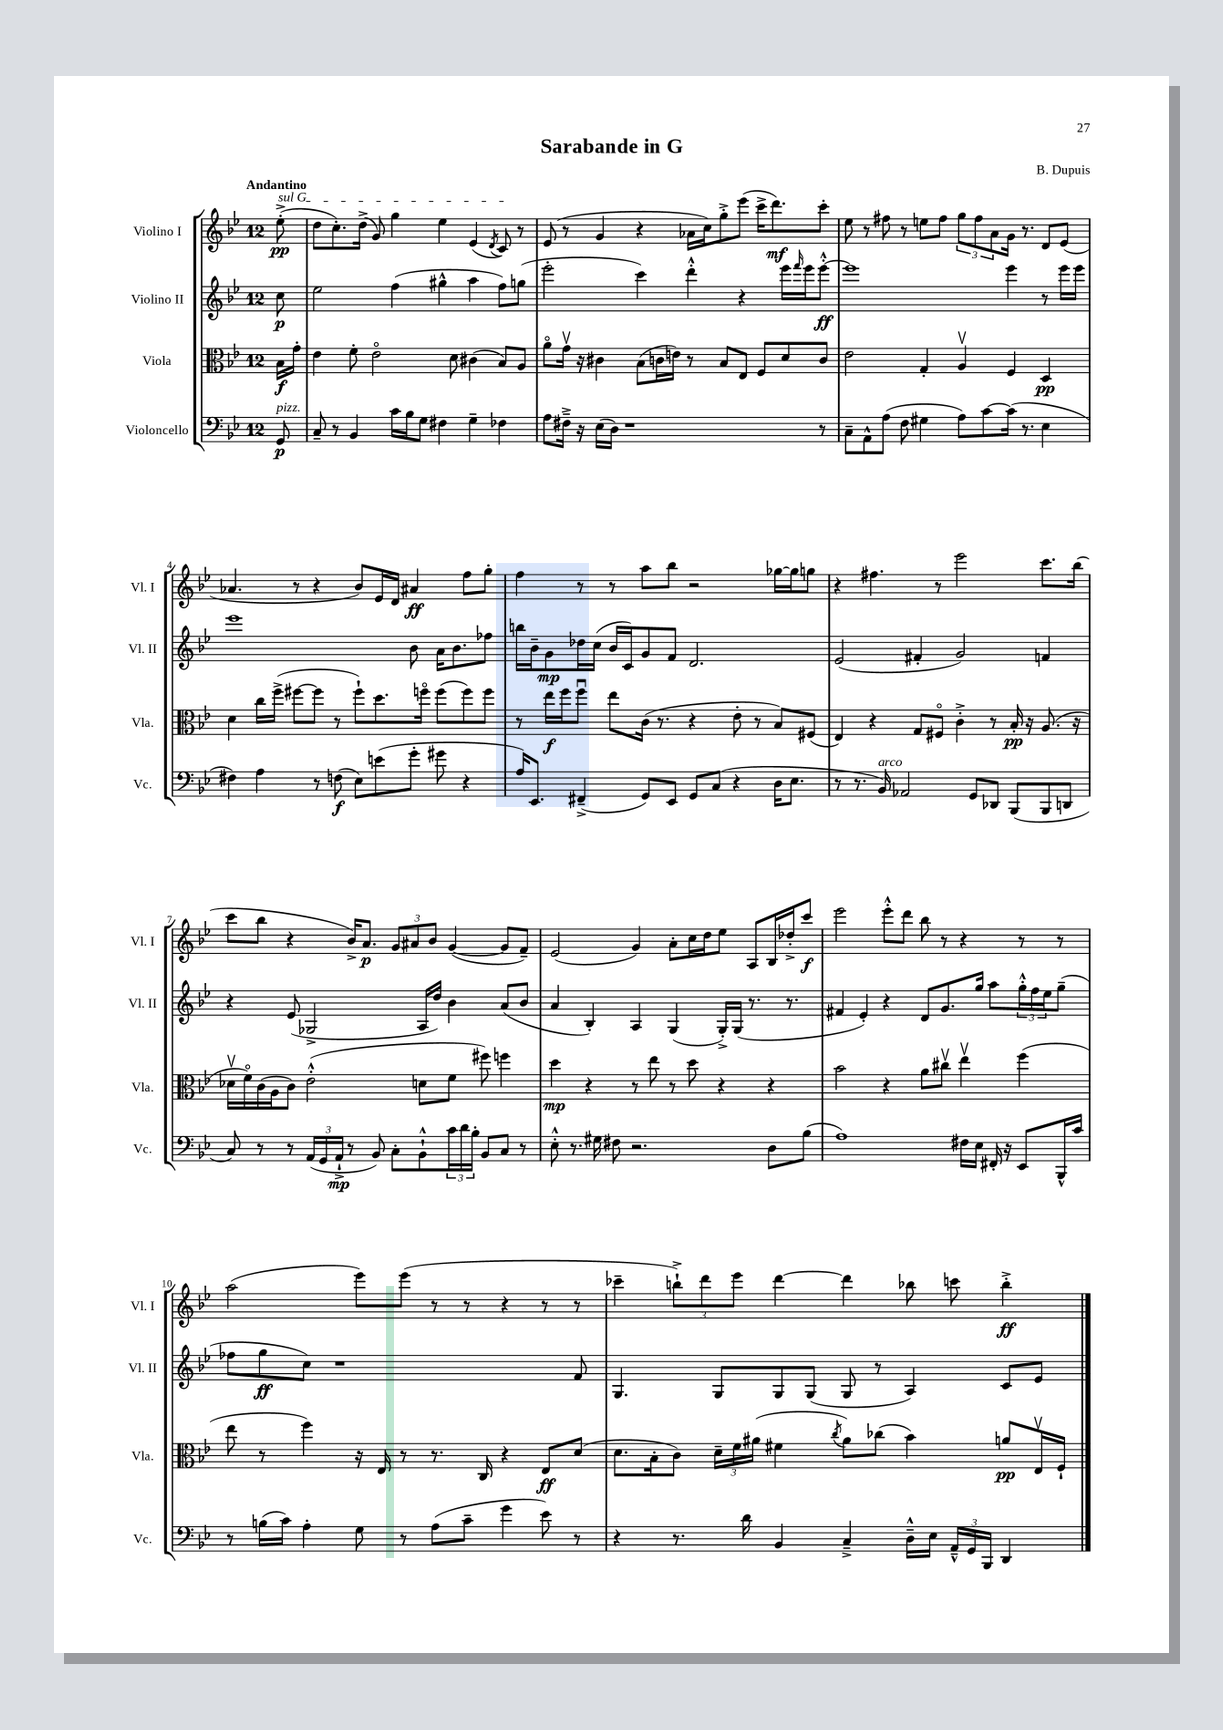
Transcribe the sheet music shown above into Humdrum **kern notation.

**kern	**kern	**kern	**kern
*staff4	*staff3	*staff2	*staff1
*clefF4	*clefC3	*clefG2	*clefG2
*k[b-e-]	*k[b-e-]	*k[b-e-]	*k[b-e-]
*M12/8	*M12/8	*M12/8	*M12/8
8GG/	16B-\LL	8cc\	(8ee-'^\
.	16g'\JJ	.	.
=	=	=	=
8C~/	4e-\	2ee-\	8dd\L
8r	.	.	8.cc'\)
4BB-/	8f'\	.	.
.	.	.	(16dd^\Jk
.	2e-o\	.	8g/)
16c\LL	.	(4ff\	4gg\
16B-\J	.	.	.
8G\J	.	.	.
4F#\	.	4gg#^^\	4ee-\
.	8d\	.	.
4G~\	(4c#\	4aa\	(4e-/
.	.	.	8qd/
4F-\	8B-/L)	8ff\L)	8c/)
.	8A/J	(8gg\J	8r
=	=	=	=
8A\L	8ao\L	2eee-'\	(8e-/
16F#~^\Jk	16gv\Jk	.	8r
16r	16r	.	.
(16E-\LL	4c#\	.	4g/
16D\JJ)	.	.	.
1r	.	.	.
.	(8B-\L	4ccc\)	4r
.	16c\L	.	.
.	16e\JJ)	.	.
.	8r	4ddd'^^\	16a-\LL
.	.	.	16cc\J)
.	8B-/L	.	8gg'^\
.	8E-/J	4r	(8eee-\J
.	8F/L	.	16ccc^\LK
.	.	.	8.ddd\)
.	8d/	16eee-\LL	.
.	.	16qqfff/	.
.	.	16eee-\J	.
8r	8c/J	[8eee-'^^\J	8ccc'\J
=	=	=	=
8C~\L	2e-\	1eee-]	8ee-\
8AA^^\	.	.	8r
(8A\J	.	.	8ff#\
8F\	.	.	8r
4G#\	4G'/	.	8ee\L
.	.	.	8ff#\J
8A\L)	4Av/	.	12gg\L
.	.	.	12ff#\
[8c\	.	.	.
.	.	.	12a\
(16c\]Jk	4F/	4eee-\	16g\Jk
8.r	.	.	8.r
4E-\	4D/	8r	8d/L
.	.	16eee-\LL	(8e-/J
.	.	16eee-\JJ	.
=	=	=	=
4F#\)	4d\	1eee-	4.a-/
4A\	16cc\LL	.	.
.	(16ff^\JJ	.	.
.	[8ff#\L	.	8r
8r	8ff#\]J	.	4r
(8F\	8r	.	.
8E-\L)	8ff#`\L)	.	8b-/L)
(8e\	8.dd\	.	16e-/L
.	.	.	16d/JJ
8g'\J	.	8b-\	4a#/
.	16ffo\Jk	.	.
8g#\	(8ff\L	16a\LK	.
.	.	8.b-\	.
4r	8ff\)	.	8ff\L
.	8ff\J	8ff-\J	8gg'\J
=	=	=	=
16A/LK)	8r	16bb\LL	4ff\
8.EE-/J	.	16b-~\J	.
.	16ee-\LL	8g\	.
.	16ff\J	.	.
(4FF#~^/	8ffu\J	16dd-\L	8r
.	.	(16cc\JJ	.
.	8ee-\L	16b-/LL	8r
.	.	16c/J)	.
8GG/L)	(16c\Jk	8g/	8aa\L
.	8.r	.	.
8EE-/J	.	8f/J	8bb-\J
8GG/L	4r	2.d/	2r
(8C/J	.	.	.
4r	8e-'\	.	.
.	8r	.	.
16D\LK	8B-/L)	.	[16gg-\LL
8.E-\J	.	.	16gg-\]J
.	(8F#/J	.	8gg\J
=	=	=	=
8r	4E-/)	(2e-/	4r
8.r	.	.	.
.	4r	.	4.ff#\
16BB-/)	.	.	.
2AA-/	.	.	.
.	8G/L	4f#'/	.
.	8F#o/J	.	8r
.	4c'^\	2g/)	2eee-\
8GG/L	.	.	.
8DD-/J	8r	.	.
(8BBB-/L	16B-'/	.	.
.	16r	.	.
8BBB-/	(8.A/	4f/	8.ccc\L
8DD/J	.	.	.
.	16r	.	(16bb-\Jk
=	=	=	=
8C/)	16d-v\LL	4r	8ccc\L
.	16fo\)	.	.
8r	(16c\	.	8bb-\J
.	16A\J	.	.
8r	8c\J)	(8e-/	4r
(24AA/LL	(2e-'^^\	2G-^/	.
24GG/	.	.	.
24AA`^/JJ	.	.	.
8r	.	.	16b-^/LK)
.	.	.	8.a/J
8BB-/)	.	.	.
8C'\L	.	.	12g/L
.	.	.	12a#/
8BB-`^^\	8d\L	16A/LL	.
.	.	.	12b-/J
.	.	16dd/JJ)	.
24c\L	8f\J	4b-\	([4g/
24d\	.	.	.
24B-'\JJ	.	.	.
8BB-/L	8ff#\)	.	.
8C/J	4ff\	(8a/L	8g/]L
8r	.	8b-/J	8f~/J)
=	=	=	=
8E-'^^\	4dd\	4a/	(2e-/
8.r	.	.	.
.	4r	4B-'/)	.
16G#\	.	.	.
8F#\	.	.	.
2.r	8r	4A/	4g/)
.	8ee-\	.	.
.	8r	(4G/	8a'\L
.	8dd\	.	16cc\L
.	.	.	16dd\J
.	4r	16G'^/LL)	8ee-\J
.	.	(16G/JJ	.
.	.	8.r	8A/L
8D\L	4r	.	16B-/L
.	.	8.r	16dd-'^/J
(8B-\J	.	.	8ccc/J
=	=	=	=
1A)	2b-\	4f#/	2eee-\
.	.	4e-'/)	.
.	4r	4r	8eee-'^^\L
.	.	.	8ddd\J
.	8a\L	8d/L	8bb-\
.	8cc#v\J	8.g/	8r
16F#\LL	4ee-v\	.	4r
16E-\JJ	.	16gg/Jk	.
16FF#'/	.	8aa\L	.
16r	.	.	.
8EE-/L	(4ff\	24gg'^^\L	8r
.	.	24ff\	.
.	.	24ee-\J	.
16BBB-^^/L	.	(8gg~\J	8r
16c/JJ	.	.	.
=	=	=	=
8r	8ee-\	8ff-\L	(2aa\
(16B\LL	8r	8gg\	.
16c\JJ)	.	.	.
4A'\	4ff\)	8cc\J)	.
.	.	1r	.
8G\	16r	.	8eee-\L)
.	16E-/	.	.
8r	8r	.	(8eee-\J
(8A\L	8.r	.	8r
8c~\J	.	.	8r
.	16C/	.	.
4g\	4r	.	4r
8e-\)	8E-/L	.	8r
8r	(8d/J	8f/	8r
=	=	=	=
4r	8.d\L	4.G/	4ccc-~\
.	16B-'\k	.	.
8.r	8c\J)	.	12bb`^\L)
.	.	.	12ddd\
.	24d~\LL	8G/L	.
.	24f\	.	12eee-\J
16d\	.	.	.
.	(24a#\JJ	.	.
4BB-/	4f#\	8G/	[4ddd\
.	.	(8G/J	.
.	8qcc/	.	.
4C~^/	8a#\L)	8G/	4ddd\]
.	(8cc-\J	8r	.
16D~^^\LL	4b-\)	4A/)	8bb-\
16E-\JJ	.	.	.
24AA~^^/LL	.	.	8ccc\
24GG/	.	.	.
24BBB-/JJ	.	.	.
4DD/	8a/L	8c/L	4bb-'^\
.	16E-v/L	8e-/J	.
.	16F`/JJ	.	.
==	==	==	==
*-	*-	*-	*-
